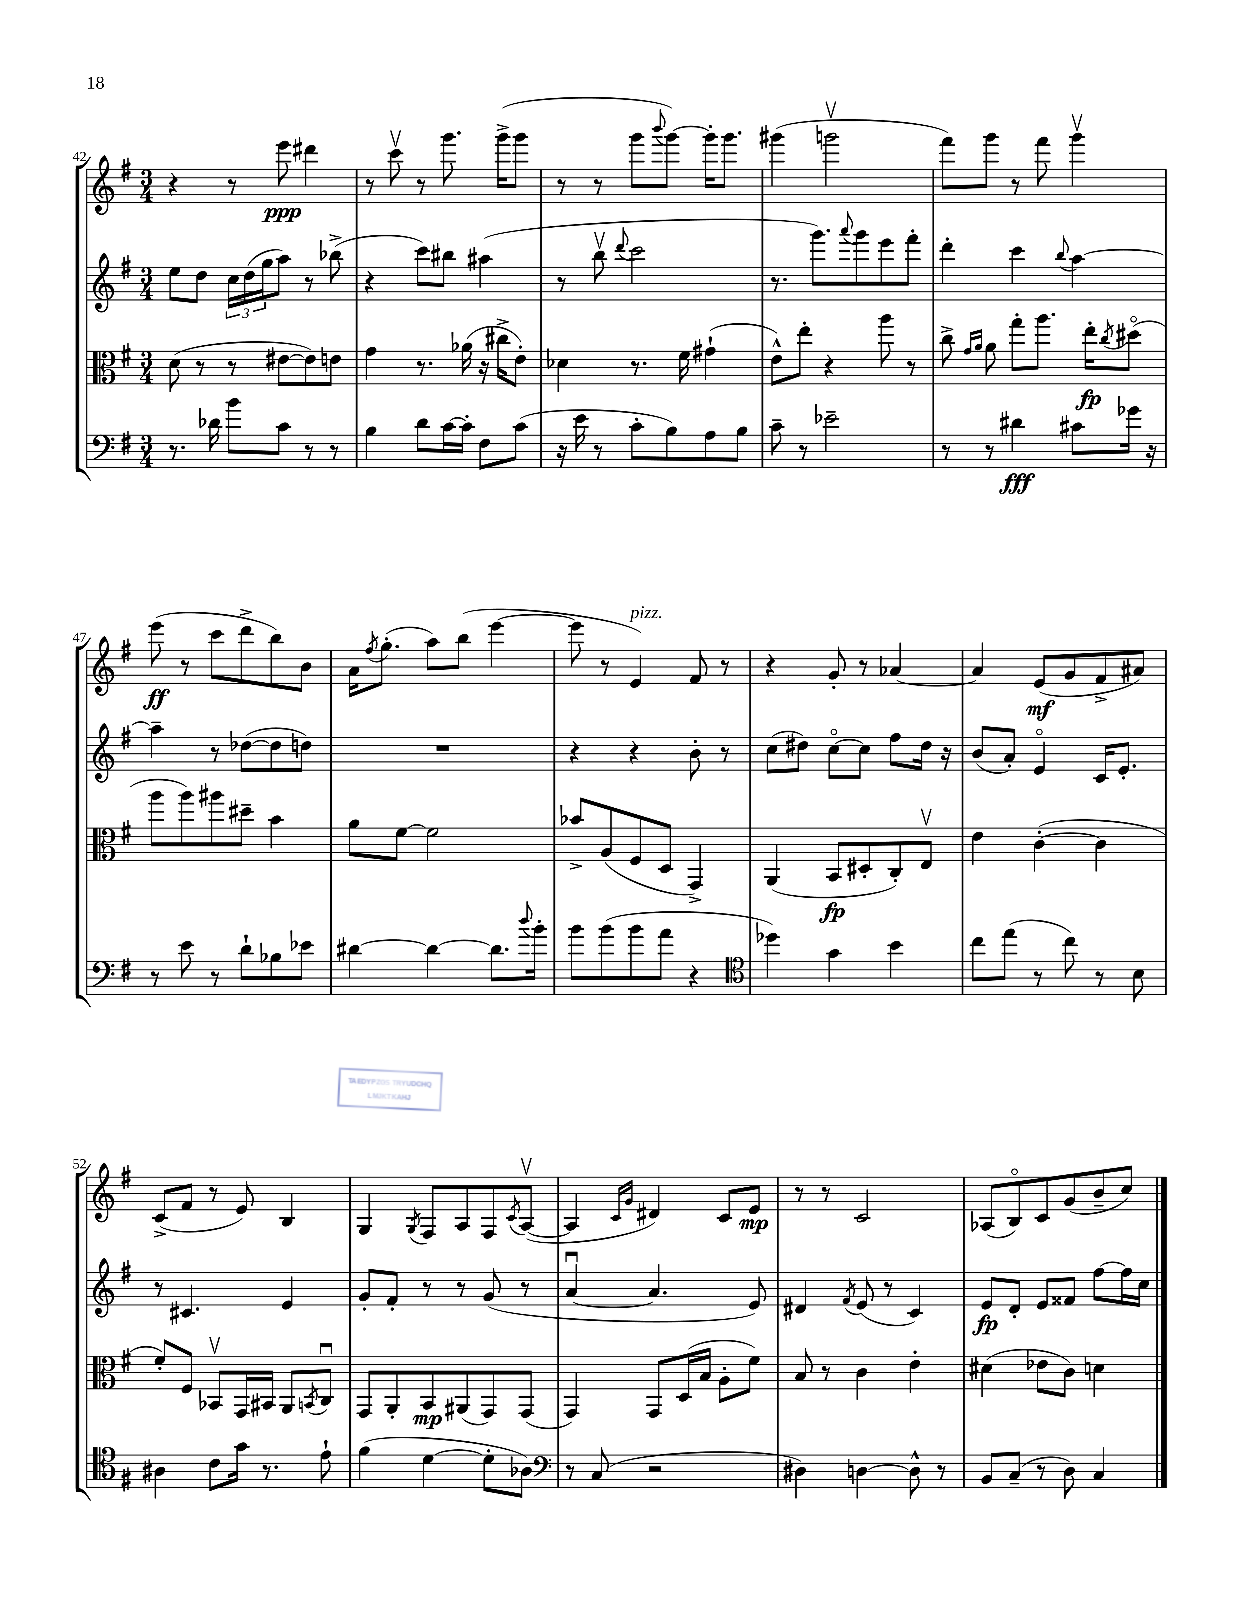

**kern	**kern	**kern	**kern
*staff4	*staff3	*staff2	*staff1
*clefF4	*clefC3	*clefG2	*clefG2
*k[f#]	*k[f#]	*k[f#]	*k[f#]
*M3/4	*M3/4	*M3/4	*M3/4
8.r	(8d\	8ee\L	4r
.	8r	8dd\J	.
16d-\	.	.	.
8b\L	8r	24cc\LL	8r
.	.	(24dd\	.
.	.	24gg\J	.
8c\J	[8e#\L	8aa\J)	8eee\
8r	8e#\])	8r	4ddd#\
8r	8e\J	(8bb-^\	.
=	=	=	=
4B\	4g\	4r	8r
.	.	.	8cccv\
8d\L	8.r	8ccc\L)	8r
[16c\L	.	8bb#\J	8.ggg\
16c'\]JJ	(16a-\	.	.
8F#\L	16r	(4aa#\	.
.	16cc#^\LK	.	(16ggg^\LK
(8c\J	8e'\J)	.	8ggg\J
=	=	=	=
16r	4d-\	8r	8r
16e\	.	.	.
8r	.	8bbv\	8r
.	.	8qqddd/	.
8c'\L	8.r	2ccc\	8ggg\L
.	.	.	8qqbbb/
8B\)	.	.	[8ggg\J)
.	16f#\	.	.
8A\	(4g#`\	.	16ggg'\]LK
.	.	.	8.ggg\J
8B\J	.	.	.
=	=	=	=
8c~\	8e^^\L)	8.r	(4ggg#\
8r	8ee'\J	.	.
.	.	8.ggg\L)	.
2e-~\	4r	.	2gggv\
.	.	8qqaaa/	.
.	.	8ggg\	.
.	8aa\	8eee\	.
.	8r	8fff#'\J	.
=	=	=	=
8r	8cc^\	4ddd'\	8fff#\L)
.	16qqg/LL	.	.
.	16qqa/JJ	.	.
8r	8a\	.	8ggg\J
4d#\	8gg'\L	4ccc\	8r
.	8.aa\J	.	8fff#\
.	.	8qqbb/	.
8c#\L	.	[4aa\	4gggv\
.	16ee'\LK	.	.
.	8qcc/	.	.
16g-\Jk	(8dd#o\J	.	.
16r	.	.	.
=	=	=	=
8r	8aa\L	4aa~\]	(8eee\
8e\	8aa\)	.	8r
8r	8aa#\	8r	8ccc\L
8d`\L	8dd#~\J	([8dd-\L	8ddd^\
8B-\	4b\	8dd-\]	8bb\)
8e-\J	.	8dd\J)	8b\J
=	=	=	=
[4d#\	8a\L	2.r	16a\LK
.	.	.	8qff#/
.	.	.	(8.gg'\J
.	[8f#\J	.	.
4d#\_	2f#\]	.	8aa\L)
.	.	.	(8bb\J
8.d#\]L	.	.	[4eee\
8qqdd/	.	.	.
16b'\Jk	.	.	.
=	=	=	=
8b\L	8b-^/L	4r	8eee\]
(8b\	(8A/	.	8r
8b\	8F#/	4r	4e/)
8a\J	8D/J	.	.
4r	4GG^/)	8b'\	8f#/
.	.	8r	8r
=	=	=	=
*clefC4	*	*	*
4dd-\)	(4AA/	(8cc\L	4r
.	.	8dd#\J)	.
4g\	8BB/L	[8cco\L	8g'/
.	8D#'/	8cc\]J	8r
4b\	8C'/)	8ff#\L	[4a-/
.	8Ev/J	16dd#\Jk	.
.	.	16r	.
=	=	=	=
8cc\L	4e\	(8b/L	4a-/]
(8ee\J	.	8a'/J)	.
8r	([4c'\	4eo/	(8e/L
8cc\)	.	.	8g/
8r	4c\]	16c/LK	8f#^/
.	.	8.e'/J	.
8B\	.	.	8a#/J)
=	=	=	=
4A#\	8f#'/L)	8r	(8c^/L
.	8F#/J	4.c#/	8f#/J
8c\L	8BB-v/L	.	8r
16g\Jk	16GG/L	.	8e/)
8.r	16BB#/JJ	.	.
.	8AA/L	4e/	4B/
.	8qBB/	.	.
8e`\	8Cu/J	.	.
=	=	=	=
(4f#\	8GG/L	8g'/L	4G/
.	8AA'/	8f#'/J	.
.	.	.	8qG/
[4d\	8BB/	8r	8F#/L
.	(8AA#/	8r	8A/
8d'\]L	8GG/)	(8g/	8F#/
.	.	.	8qc/
8A-\J)	(8GG/J	8r	([8Av/J
=	=	=	=
*clefF4	*	*	*
8r	4GG/)	[4au/	4A/]
(8C/	.	.	.
.	.	.	16qqc/LL
.	.	.	16qqg/JJ
2r	8GG/L	4.a/]	4d#/)
.	(16D/L	.	.
.	16B/JJ	.	.
.	8A'\L	.	8c/L
.	8f#\J)	8e/)	8e/J
=	=	=	=
4D#\)	8B/	4d#/	8r
.	8r	.	8r
.	.	8qf#/	.
[4D\	4c\	(8e/	2c/
.	.	8r	.
8D^^\]	4e'\	4c/)	.
8r	.	.	.
=	=	=	=
8BB/L	(4d#\	8e/L	(8A-/L
(8C~/J	.	8d'/J	8Bo/)
8r	8e-\L	8e/L	8c/
8D\)	8c\J)	8f##/J	(8g/
4C/	4d\	[8ff#\L	8b~/
.	.	16ff#\]L	8cc/J)
.	.	16cc\JJ	.
==	==	==	==
*-	*-	*-	*-
